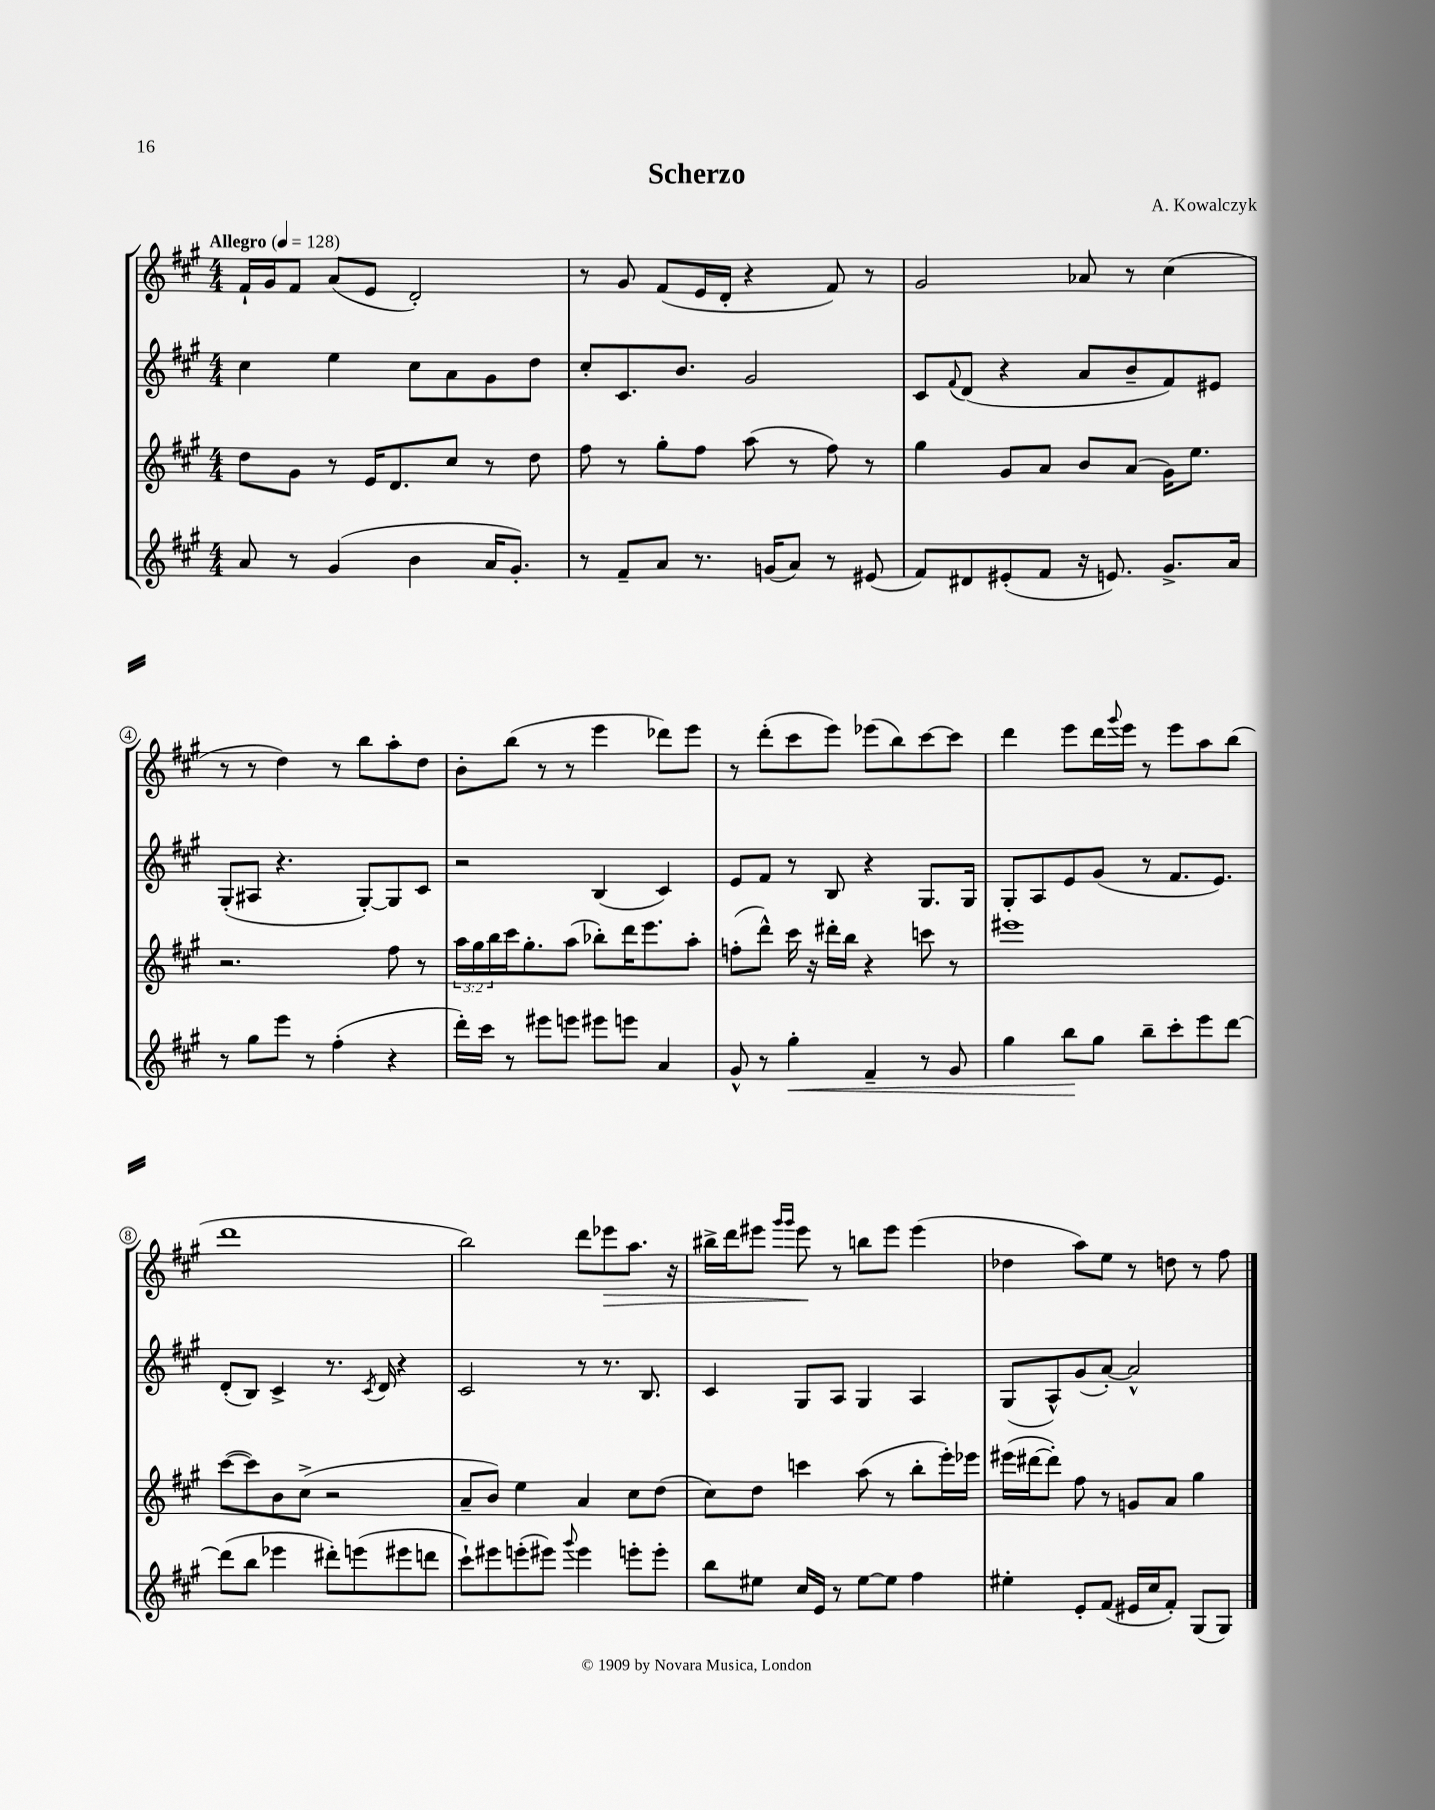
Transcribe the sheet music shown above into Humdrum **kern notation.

**kern	**kern	**kern	**kern
*staff4	*staff3	*staff2	*staff1
*clefG2	*clefG2	*clefG2	*clefG2
*k[f#c#g#]	*k[f#c#g#]	*k[f#c#g#]	*k[f#c#g#]
*M4/4	*M4/4	*M4/4	*M4/4
*MM128	*MM128	*MM128	*MM128
8a	8dd	4cc#	16f#`
.	.	.	16g#
8r	8g#	.	8f#
(4g#	8r	4ee	(8a
.	16e	.	8e
.	8.d	.	.
4b	.	8cc#	2d')
.	8cc#	8a	.
16a	8r	8g#	.
8.g#')	.	.	.
.	8dd	8dd	.
=	=	=	=
8r	8ff#	8cc#'	8r
8f#~	8r	8.c#	8g#
8a	8gg#'	.	(8f#
.	.	8.b	.
8.r	8ff#	.	16e
.	.	.	16d'
.	(8aa	2g#	4r
(16g	.	.	.
8a)	8r	.	.
8r	8ff#)	.	8f#)
(8e#	8r	.	8r
=	=	=	=
8f#)	4gg#	8c#	2g#
.	.	8qqf#	.
8d#	.	(8d	.
(8e#'	8g#	4r	.
8f#	8a	.	.
16r	8b	8a	8a-
8.e)	.	.	.
.	(8a	8b~	8r
8.g#^	16g#)	8f#)	(4cc#
.	8.ee	.	.
.	.	8e#	.
16a	.	.	.
=	=	=	=
8r	2.r	(8G#'	8r
8gg#	.	8A#	8r
8eee	.	4.r	4dd)
8r	.	.	.
(4ff#'	.	.	8r
.	.	[8G#')	8bb
4r	8ff#	8G#]	8aa'
.	8r	8c#	8dd
=	=	=	=
16ddd')	24aa	2r	8b'
.	24gg#	.	.
16ccc#	.	.	.
.	24bb	.	.
8r	16ccc#	.	(8bb
.	8.gg#'	.	.
8eee#	.	.	8r
8eee	(8aa	.	8r
8eee#	8bb-')	(4B	4eee
8eee	16ddd	.	.
.	8.eee	.	.
4a	.	4c#)	8ddd-)
.	8aa'	.	8eee
=	=	=	=
8g#^^	(8ff'	8e	8r
8r	8ddd^^)	8f#	(8ddd'
4gg#'	16ccc#	8r	8ccc#
.	16r	.	.
.	16ddd#'	8B	8eee)
.	16bb	.	.
4f#~	4r	4r	(8eee-
.	.	.	8bb)
8r	8ccc	8.G#	[8ccc#
8g#	8r	.	8ccc#]
.	.	16G#	.
=	=	=	=
4gg#	1eee#	8G#'	4ddd
.	.	8A	.
8bb	.	8e	8eee
8gg#	.	(8g#	16ddd
.	.	.	8qqggg#
.	.	.	16eee
8bb~	.	8r	8r
8ccc#'	.	8.f#	8eee
8eee	.	.	8aa
.	.	8.e)	.
[8ddd	.	.	(8bb
=	=	=	=
(8ddd]	([8ccc#	(8d'	1ddd
8bb	8ccc#])	8B)	.
4eee-	8b	4c#^	.
.	(8cc#^	.	.
8ddd#')	2r	8.r	.
(8eee	.	.	.
.	.	8qc#	.
.	.	16d	.
8eee#	.	4r	.
8ddd	.	.	.
=	=	=	=
8ccc#`)	8a~	2c#	2bb)
8eee#	8b)	.	.
(8eee'	4ee	.	.
8eee#)	.	.	.
8qqggg#	.	.	.
4eee#	4a	8r	8ddd
.	.	8.r	8eee-
8eee'	8cc#	.	8.aa
.	.	8.B	.
8eee'	(8dd	.	.
.	.	.	16r
=	=	=	=
8bb	8cc#)	4c#	16bb#^
.	.	.	16ddd
8ee#	8dd	.	8eee#
.	.	.	16qqggg#
.	.	.	16qqggg#
16cc#	4ccc	8G#	8eee#
16e	.	.	.
8r	.	8A	8r
[8ee#	(8aa	4G#	8bb
8ee#]	8r	.	8eee#
4ff#	8bb'	4A	(4eee#
.	16eee')	.	.
.	16eee-	.	.
=	=	=	=
4ee#'	(16eee#	(8G#	4dd-
.	[16ddd#	.	.
.	8ddd#'])	8A^^)	.
8e'	8ff#	(8g#	8aa)
(8f#	8r	[8a')	8ee
16e#	8g	2a^^]	8r
16cc#	.	.	.
8f#')	8a	.	8dd
(8G#	4gg#	.	8r
8G#)	.	.	8ff#
==	==	==	==
*-	*-	*-	*-
